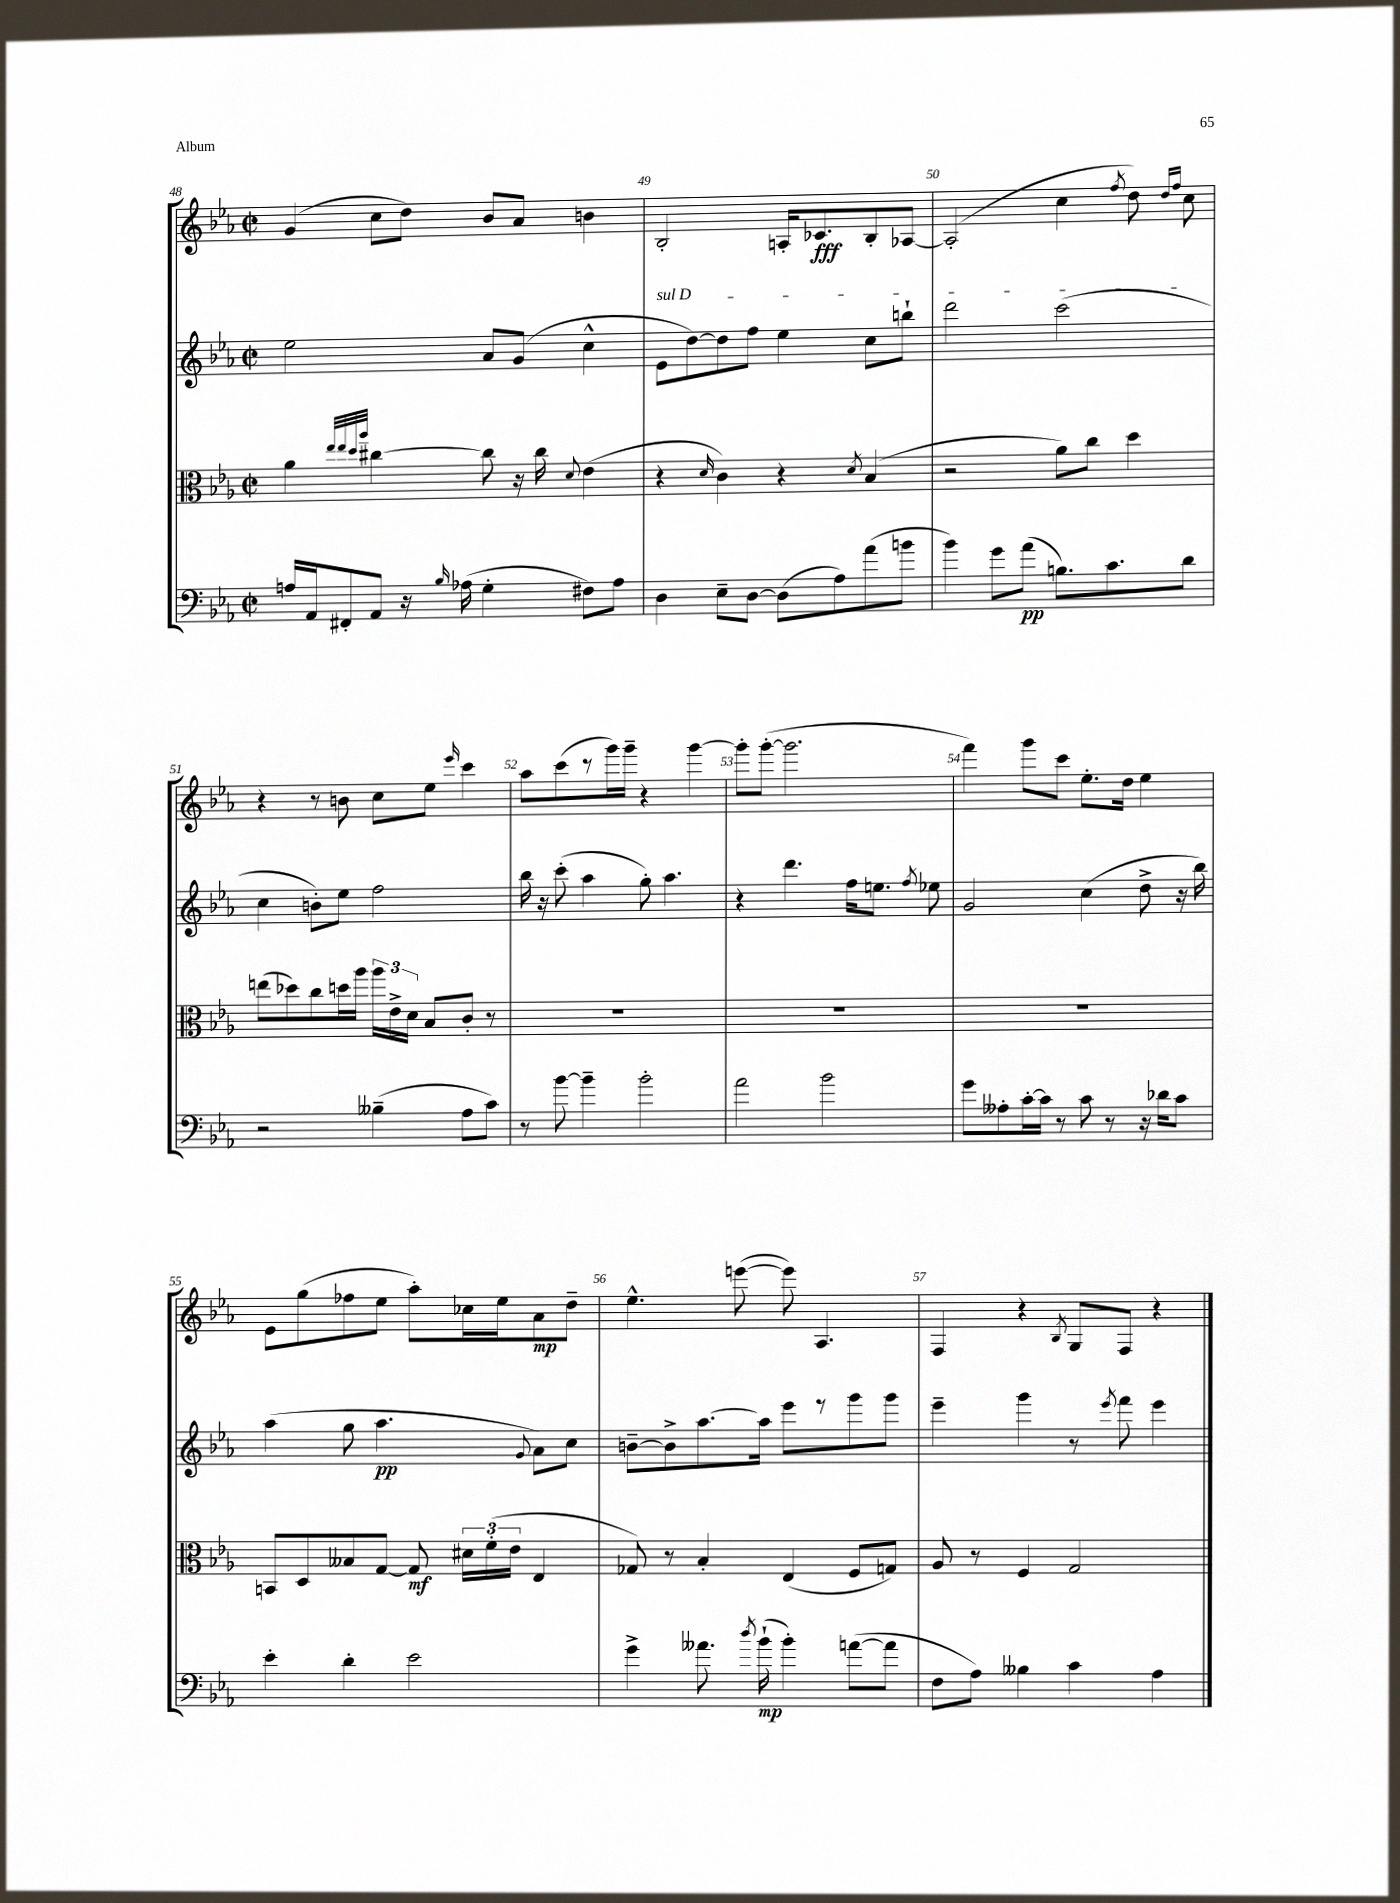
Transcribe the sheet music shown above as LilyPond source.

<<
\new StaffGroup <<
\new Staff = "s0" {
    \clef treble \key ees \major \defaultTimeSignature \time 2/2
    \autoBeamOff g'4( c''8[ d''8]) bes'8[ aes'8] b'4 |
    bes2-. a16[-. ces'8.\fff bes8-. aes8]~ |
    aes2-.( c''4 \acciaccatura { f''8 } d''8) \grace { d''16[ f''16] } c''8 |
    r4 r8 b'8 c''8[ ees''8] \grace { ees'''16 } c'''4 |
    aes''8[ c'''8( r8 g'''16) g'''16]-- r4 g'''4~ |
    g'''8[-. g'''8]~-.( g'''2. |
    f'''4) g'''8[ c'''8] ees''8.[-. d''16] ees''4 |
    ees'8[ g''8( fes''8 ees''8] aes''8[-.) ces''16 ees''16 aes'8\mp d''8]-- |
    ees''4.-^ e'''8~( e'''8) aes4. |
    f4 r4 \acciaccatura { bes8 } g8[ f8] r4 \bar "|." |
}
\new Staff = "s1" {
    \clef treble \key ees \major \defaultTimeSignature \time 2/2
    \autoBeamOff ees''2 aes'8[ g'8]( c''4-^ |
    \once \override TextSpanner.bound-details.left.text = \markup { \italic "sul D" } ees'8[\startTextSpan d''8~) d''8 f''8] ees''4 c''8[ b''8]-! |
    d'''2 c'''2\stopTextSpan( |
    c''4 b'8[-.) ees''8] f''2 |
    bes''16 r16 c'''8-.( aes''4 g''8-.) aes''4. |
    r4 d'''4. f''16[ e''8.] \acciaccatura { f''8 } ees''8 |
    g'2 c''4( d''8-> r16 bes''16) |
    aes''4( g''8 aes''4.\pp \appoggiatura { g'8 } aes'8[) c''8] |
    b'8[~-- b'8-> aes''8.~ aes''16] ees'''8[ r8 g'''8 g'''8] |
    ees'''4-- g'''4 r8 \acciaccatura { ees'''8 } f'''8 ees'''4 \bar "|." |
}
\new Staff = "s2" {
    \clef alto \key ees \major \defaultTimeSignature \time 2/2
    \autoBeamOff aes'4 \grace { ees''32[ ees''32 d''32 aes''32] } cis''4~ cis''8 r16 cis''16 \appoggiatura { d'8 } ees'4( |
    r4 \grace { d'16 } c'4) r4 \acciaccatura { d'8 } bes4( |
    r2 aes'8[) c''8] d''4 |
    e''8[( des''8) c''8 d''16 aes''16] \tuplet 3/2 { aes''16[ ees'16-> d'16] } bes8[ c'8]-. r8 |
    R1 |
    R1 |
    R1 |
    b,8[ d8 beses8 g8]~ g8\mf \tuplet 3/2 { dis'16[ f'16-.( ees'16] } ees4 |
    ges8) r8 bes4-. ees4( f8[ g8]) |
    aes8 r8 f4 g2 \bar "|." |
}
\new Staff = "s3" {
    \clef bass \key ees \major \defaultTimeSignature \time 2/2
    \autoBeamOff a16[ aes,16 fis,8-. aes,8] r16 \grace { bes16 } aes16( g4-. fis8[) aes8] |
    d4 ees8[-- d8]~ d8[( aes8) aes'8( b'8] |
    bes'4) g'8[ aes'8]\pp( b8.[) c'8. d'8] |
    r2 beses4--( aes8[ c'8]) |
    r8 bes'8~ bes'4-- bes'2-. |
    aes'2 bes'2 |
    g'8[ aeses8-. c'16~-. c'16] r8 c'8 r8 r16 des'16[ c'8] |
    ees'4-. d'4-. ees'2 |
    g'4-> aeses'8. \acciaccatura { d''8 } bes'16-!\mp( bes'4-.) a'8[~( a'8] |
    f8[ aes8]) beses4 c'4 aes4 \bar "|." |
}
>>
>>
\layout { \context { \Score currentBarNumber = #48 \override BarNumber.break-visibility = ##(#f #t #t) barNumberVisibility = #all-bar-numbers-visible } }
